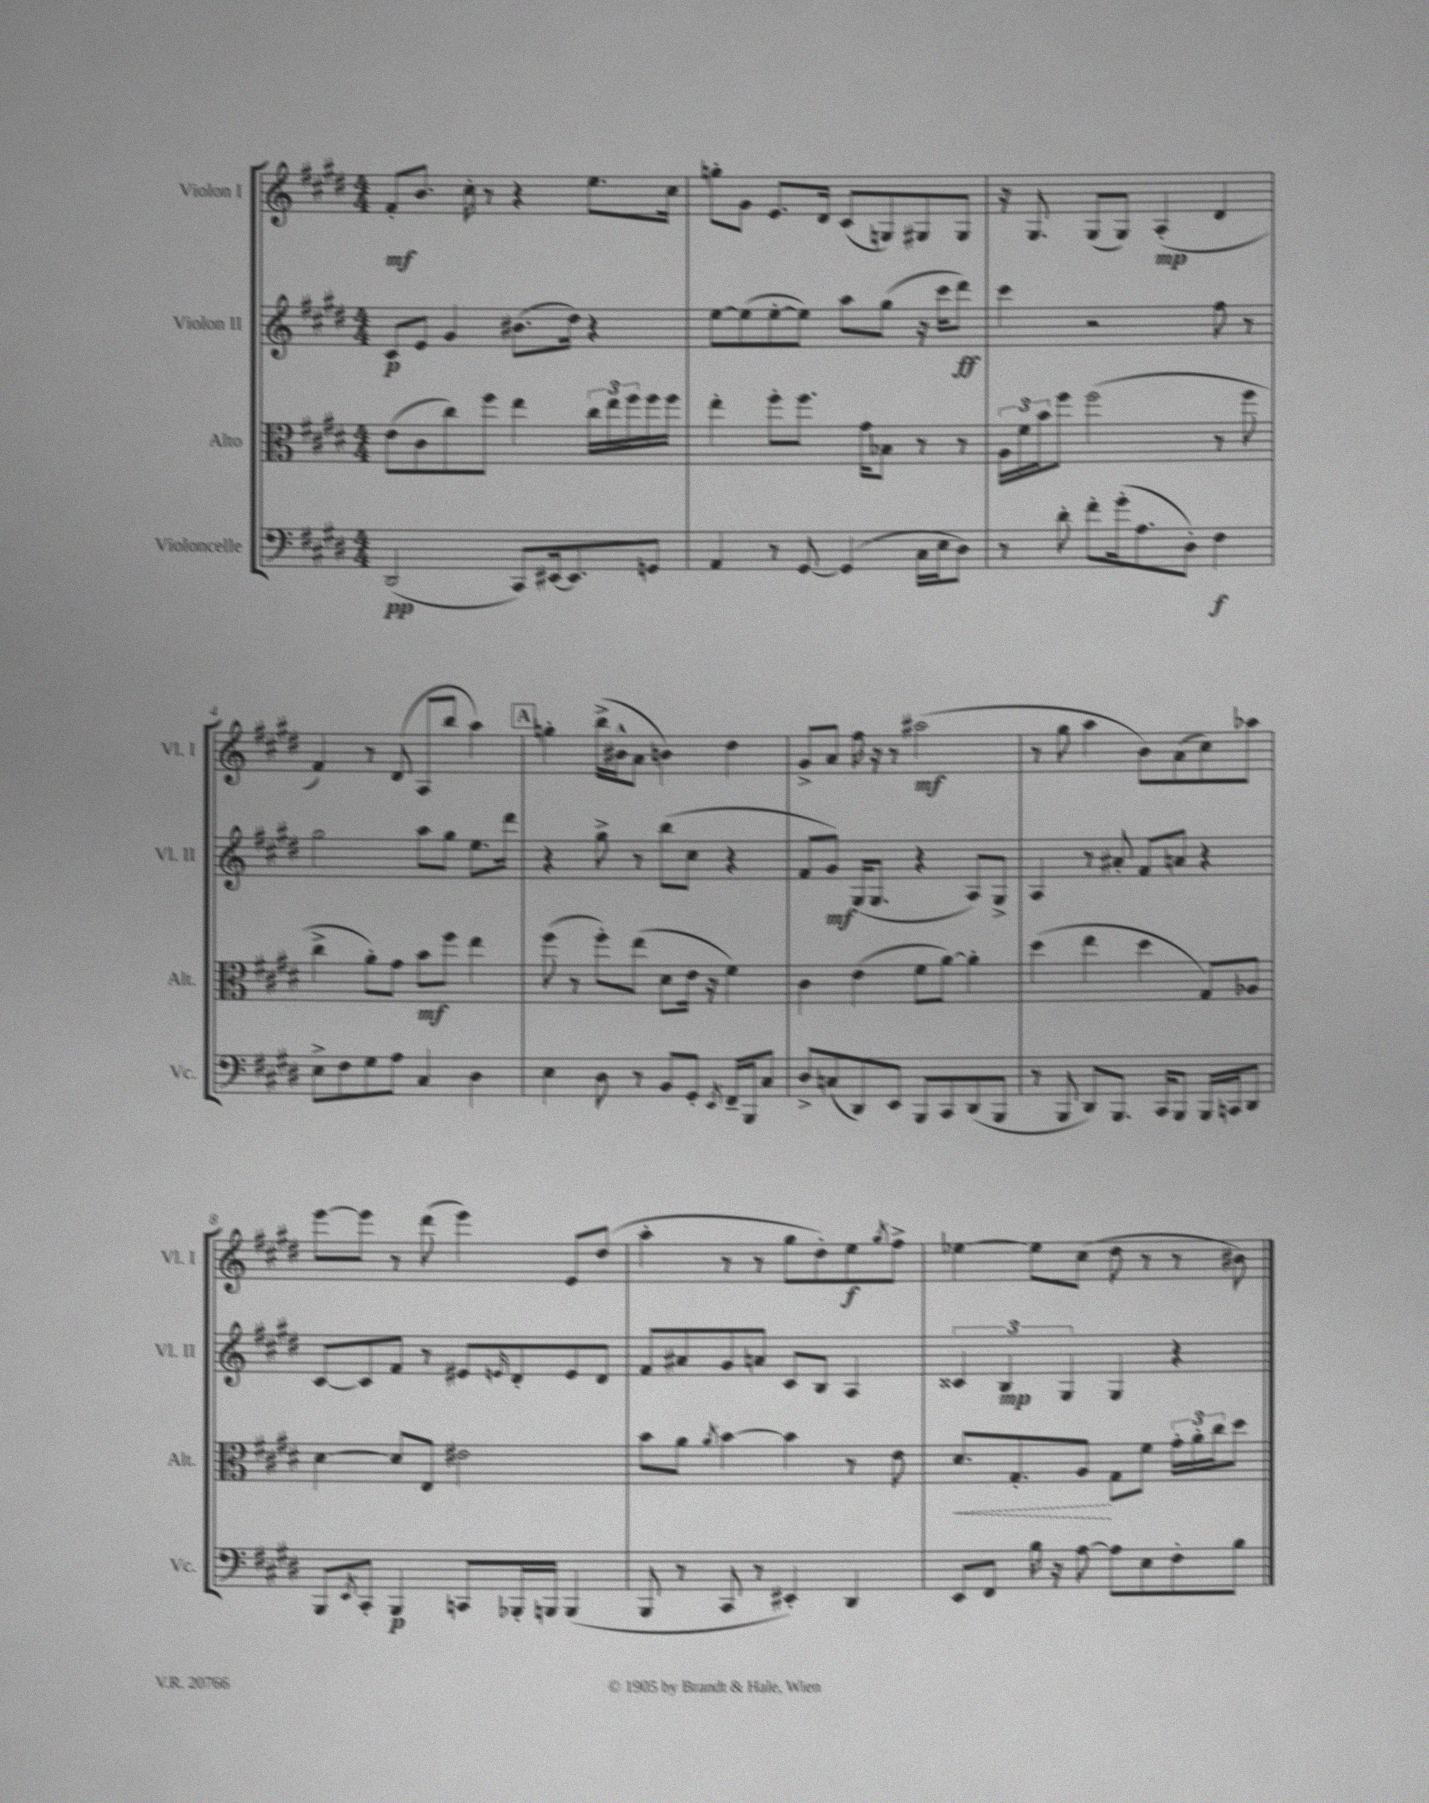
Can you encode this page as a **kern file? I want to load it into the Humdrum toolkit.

**kern	**kern	**kern	**kern
*staff4	*staff3	*staff2	*staff1
*clefF4	*clefC3	*clefG2	*clefG2
*k[f#c#g#d#]	*k[f#c#g#d#]	*k[f#c#g#d#]	*k[f#c#g#d#]
*M4/4	*M4/4	*M4/4	*M4/4
(2DD#	(8e	8c#	8f#'
.	8c#	8e	8.b
.	8cc#)	4g#	.
.	.	.	16cc#'
.	8ff#	.	8r
8CC#)	4ee	(8.b#	4r
[16EE#	.	.	.
8.EE#]	.	16dd#)	.
.	24cc#	4r	8.ee
.	24ee	.	.
.	24ff#	.	.
8GG	16ff#	.	.
.	16ff#	.	16cc#
=	=	=	=
4AA	4ee'	[8ee	8gg'
.	.	(8ee]	8g#
8r	8ff#'	[8ee'	8.e
[8GG#	8.ff#	8ee])	.
.	.	.	16d#
(4GG#]	.	8aa	(8c#
.	16g#	.	.
.	8B-	(8gg#	8G)
16C#	8r	16r	8G#
16E	.	16ccc#	.
8D#)	8r	8ddd#)	8G#
=	=	=	=
8r	24A	4ccc#	16r
.	24f#	.	.
.	.	.	8.G#
.	24b	.	.
8d#'	8ff#	.	.
8f#'	(2ff#	2r	(8G#
(16g#'	.	.	8G#)
8.A	.	.	.
.	.	.	(4A'
8D#')	.	.	.
4F#	8r	8ff#	4d#
.	8ff#	8r	.
=	=	=	=
8E^	4cc#^	2gg#	4f#)
8F#	.	.	.
8G#	8a')	.	8r
8A	8g#	.	(8d#
4C#	8b	8aa	8A
.	8ff#	8gg#	8bb
4D#	4ee	8.ee	4aa)
.	.	16ddd#	.
=	=	=	=
4E	(8ff#	4r	4gg'
.	8r	.	.
8D#	8ff#')	8gg#^	(16bb^
.	.	.	16b#^^
8r	(8ee	8r	8a
8BB	8d#	(8bb	4b)
8GG#'	16e	8cc#	.
.	16r	.	.
8qEE	.	.	.
16FF#~	4f#)	4r	4dd#
16BBB	.	.	.
8C#	.	.	.
=	=	=	=
8D#^	4c#	8f#	8g#^
(8C	.	8g#)	8a
8DD#)	(4e	(16G#	16ff#
.	.	8.G#	16r
8EE	.	.	8r
8BBB	8f#	4r	(2aa#
8CC#	[8a)	.	.
(8DD#	4a']	8A)	.
8BBB	.	8G#^	.
=	=	=	=
8r	(4dd#	4A	8r
8BBB	.	.	8gg#
8DD#)	4ee	8r	4aa
8.BBB	.	8a#'	.
.	4dd#	8f#	8b)
16CC#	.	.	.
8BBB	.	8a	(8a
16BBB	8G#)	4r	8cc#)
16CC	.	.	.
8DD#	8A-	.	8aa-
=	=	=	=
8BBB	[4d#	[8c#	[8eee
8qEE	.	.	.
8CC#'	.	8c#]	8eee]
4BBB	8d#]	8f#	8r
.	8E	8r	(8ddd#
8CC	2e#	8e#	4eee)
.	.	16qqe	.
16BBB-'	.	8d#'	.
16BBB	.	.	.
(4BBB	.	8e	8e
.	.	8d#	(8dd#
=	=	=	=
8BBB	8b	8f#	4aa'
8r	8a	8a#	.
.	8qa	.	.
8CC#	[4b	8g#	8r
8r	.	8a	8r
4EE#')	4b]	8c#	8gg#
.	.	8B	8dd#')
4DD#	8r	4A	8ee
.	.	.	8qgg#
.	8e	.	8ff#^
=	=	=	=
8EE	8.d#	6c##	[4ee-
8FF#	.	.	.
.	.	6B	.
.	8.G#'	.	.
16B	.	.	8ee-]
16r	.	.	.
.	.	6G#	.
[8A	8A	.	(8cc#
8A]	8G#	4G#	8dd#
8E	8f#	.	8r
8F#'	24g#'	4r	8r
.	24a'	.	.
.	24cc#	.	.
8B	8dd#	.	8b#)
==	==	==	==
*-	*-	*-	*-
